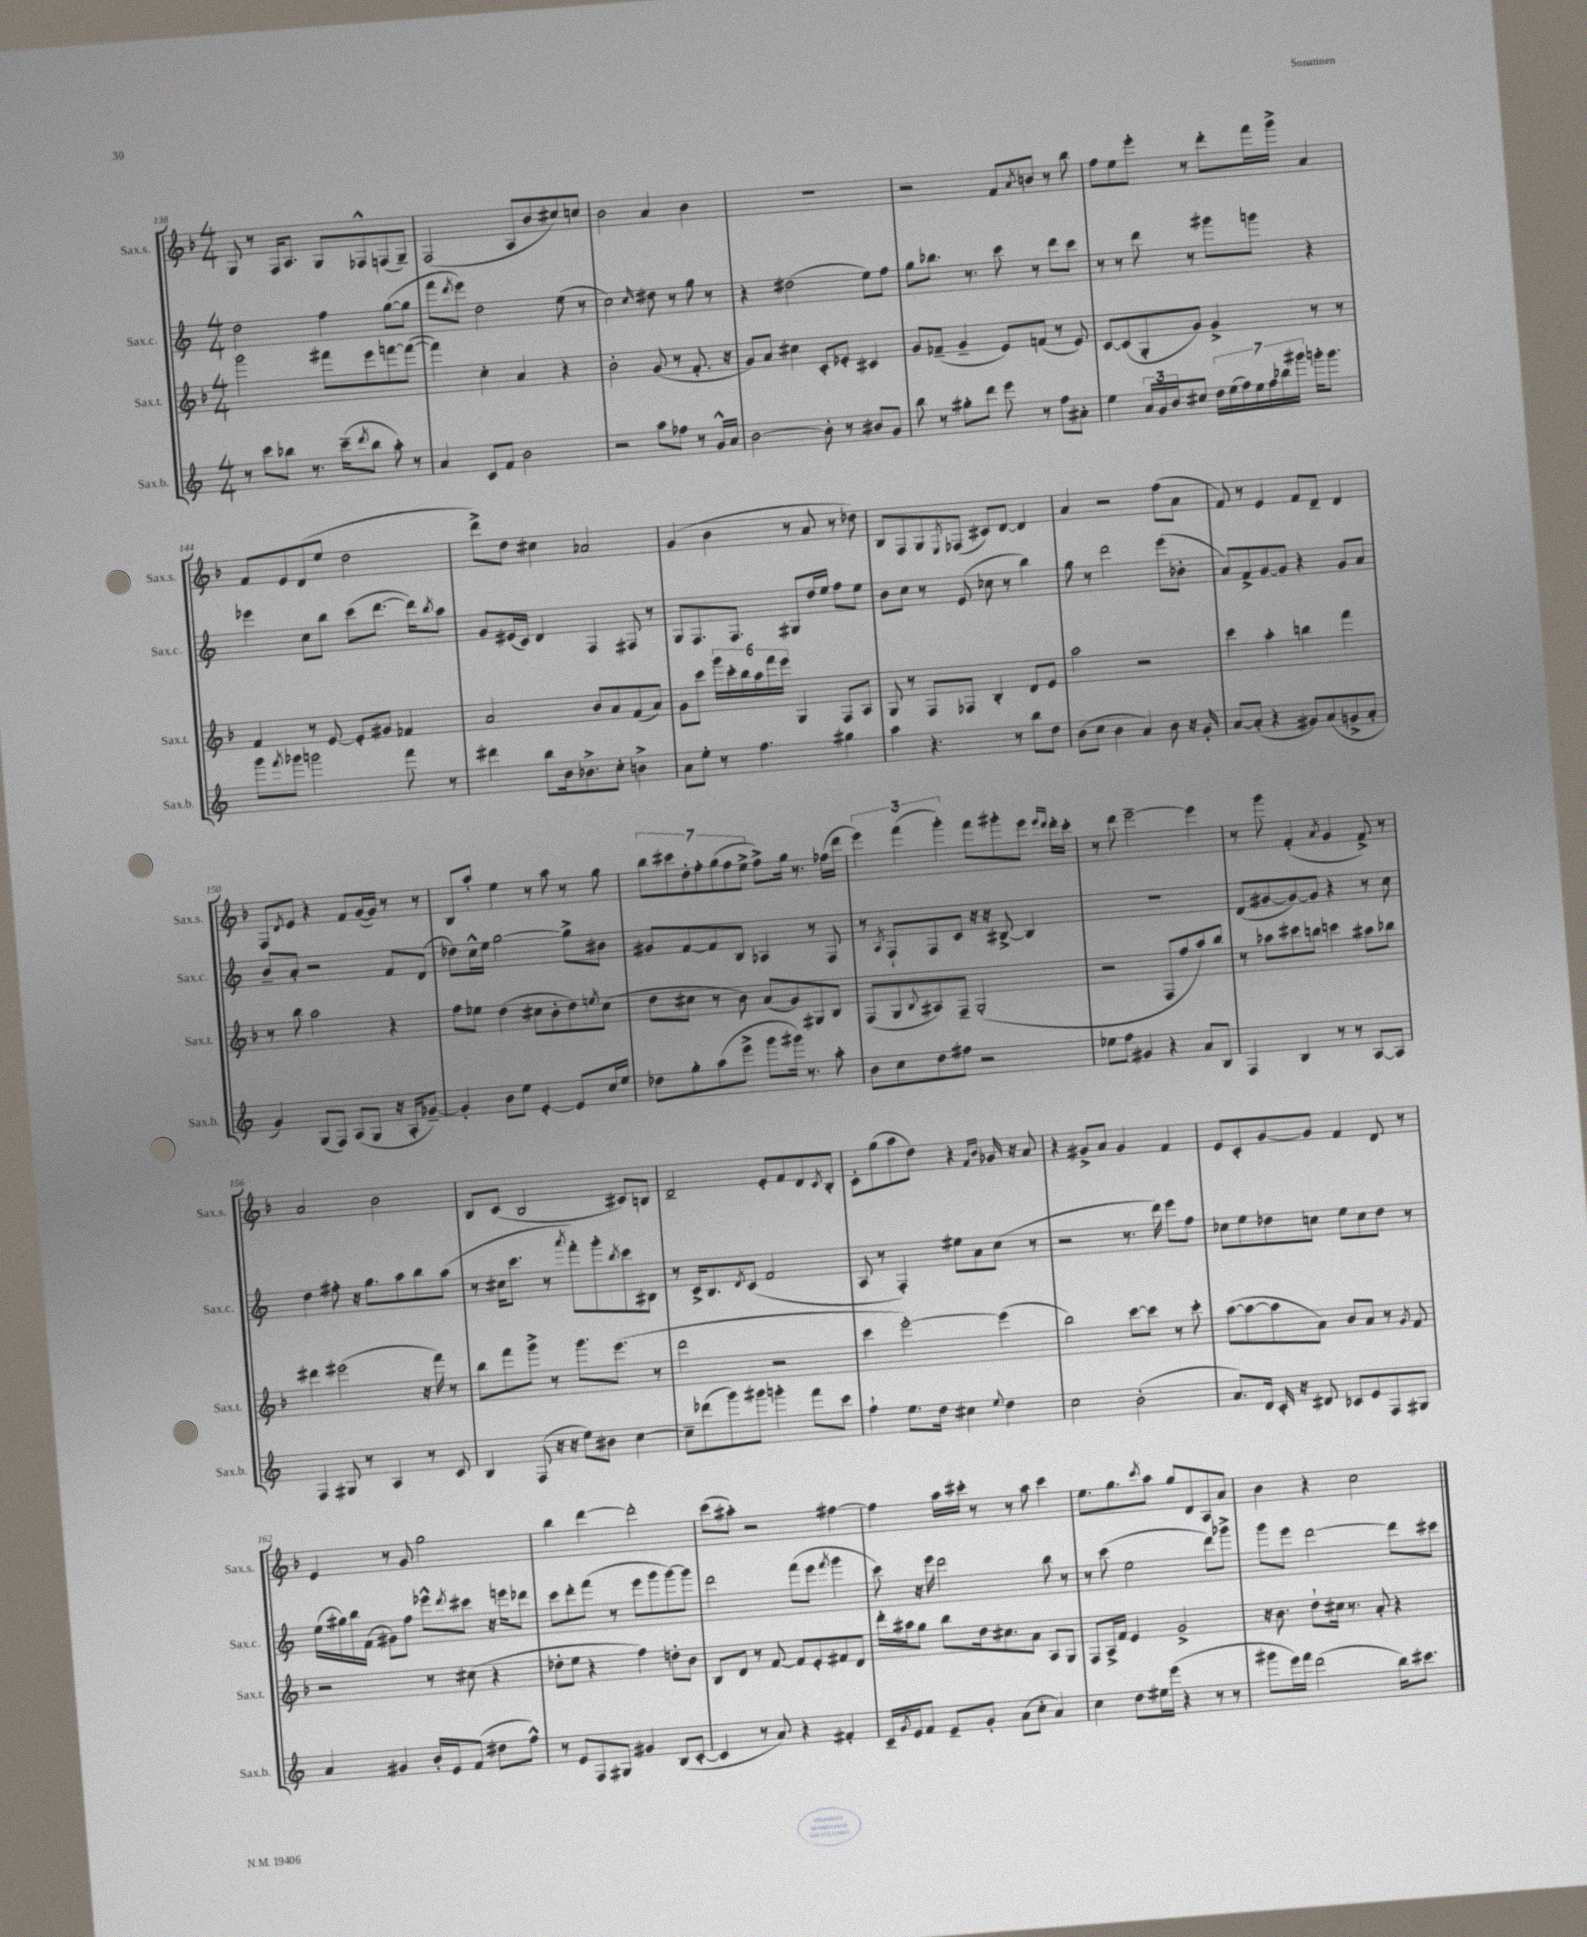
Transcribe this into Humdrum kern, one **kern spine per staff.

**kern	**kern	**kern	**kern
*staff4	*staff3	*staff2	*staff1
*clefG2	*clefG2	*clefG2	*clefG2
*k[]	*k[b-]	*k[]	*k[b-]
*M4/4	*M4/4	*M4/4	*M4/4
8r	2ggg	2dd	8G
8ccc	.	.	8r
8bb-	.	.	16F
.	.	.	8.A
8.r	.	.	.
.	8fff#	4ff	8G
(16ccc~	.	.	.
8qddd	.	.	.
8bb-	8eee	.	8F-^^
8aa')	[8fff	([8gg	(8F
8r	(8fff_	8gg]	8G~)
=	=	=	=
4a	4fff])	8fff	(2F
.	.	8qddd	.
.	.	8eee)	.
8c	4cc'	2dd	.
8f	.	.	.
2b	4a	.	8A
.	.	.	8b-
.	4r	(8ee	8cc#)
.	.	8r	8cc
=	=	=	=
2r	2b-'	2cc)	2b-
.	.	16qqcc	.
8aa	(8g	8dd#	4a
8ff-	8r	8r	.
8r	8.f'	8gg	4b-
16g^^	.	8r	.
16a	16r	.	.
=	=	=	=
[2b	8g)	4r	1r
.	8a	.	.
.	4cc#	(2dd#	.
8b']	8c'	.	.
8r	8e-'	.	.
8b#	4c#	8ee)	.
8g	.	8ff	.
=	=	=	=
8bb	8g	8gg	2r
8r	(8f-~	8.bb-	.
8gg#'	4g~	.	.
.	.	8.r	.
8ddd	.	.	.
8eee	8e)	8ccc	8f
.	.	.	8qa
8r	(8f	8r	8b
8ff	8r	8ddd	8r
8a#'	8e)	8ccc	8bb-
=	=	=	=
4ee	[8c	8r	8ff
.	(8c]	8r	8ee
24a	8G'	8ddd	8eee'
24g	.	.	.
24b	.	.	.
8cc#	8g)	8r	8r
28dd	4g^	8ggg#	8ddd'
(28ee	.	.	.
28ff)	.	.	.
28ee	.	.	.
.	.	8ggg	16fff
28ff	.	.	.
28bb-	.	.	.
.	.	.	16ggg^
28ggg#	.	.	.
16ggg'	8r	4r	4a
8.ggg	.	.	.
.	8r	.	.
=	=	=	=
8ggg	4f	4eee-	8f
8qfff	.	.	.
8ggg-	.	.	8e
2ggg	8r	8cc	(8d
.	[8e	8bb	8ee
.	8e']	(8ccc	2dd
.	8g#	[8.ddd	.
8fff	4f-	.	.
.	.	16ddd])	.
.	.	8qbb	.
8r	.	8aa	.
=	=	=	=
4ddd#	2a	8g	8ddd^)
.	.	(16e#	8dd
.	.	16c)	.
8bb	.	4d	4cc#
16b	.	.	.
8.b-^	.	.	.
.	8b-	4F	2a-
8cc'	8a	.	.
4b^	(8f	8F#	.
.	8a)	8r	.
=	=	=	=
8a	8g	8G	(4g
8ee'	8ccc	8.F	.
8r	24ggg	.	4b-
.	24ccc'	.	.
.	.	8.F	.
.	24bb-	.	.
4.ff	24aa	.	.
.	24fff	.	.
.	24eee	.	.
.	4G	8G#	8r
.	.	16dd	8a
.	.	16ee	.
4gg#	8F	8ff	8r
.	8A	8ee	8dd-)
=	=	=	=
4aa	8G	8b	8B-
.	8r	8cc	8F
4.r	8F	8r	8G
.	.	.	8qE
.	8F-	(8e	(8F-
.	4B-'	8cc-	8c#)
8r	.	8r	[8d
8bb	8d	4bb)	4d]
8dd	8e	.	.
=	=	=	=
(8b	2aa	8gg	4a
8cc	.	8r	.
4b	.	2ddd	2r
4a)	2r	.	.
8b	.	(8eee	(8ff
16r	.	8b-'	8a
16g'	.	.	.
=	=	=	=
[8a	4ccc	8a)	8f)
(8a']	.	8f^	8r
4r	4aa'	[8g	4e
.	.	8g]	.
8g#)	4bb	4r	8f
(8a	.	.	8d~
8g^	4fff	8g	4d
8a'	.	8a	.
=	=	=	=
4g)	8r	8b~	8F
.	.	.	8qd
.	8bb-	8a'	8e
(8G	2aa	2r	4r
8F)	.	.	.
(8A	.	.	8f
8G	.	.	([16g
.	.	.	16g])
16r	4r	8f	8r
16A'	.	.	.
[8g-~)	.	(8d	8r
=	=	=	=
4g-']	8ff	8dd-)	8B-
.	8ee-	16cc^^	8aa'
.	.	16ee	.
8b	(4dd	[2gg	4ee
8ee	.	.	.
[4e'	8cc#	.	8r
.	8b-'	.	8aa
8e]	8dd)	8gg^]	8r
.	8qee	.	.
16cc	(8cc#	8b#	8gg
16ee	.	.	.
=	=	=	=
8dd-	8dd	8g#	14bb-
.	.	.	14ccc#
8gg'	8cc#	[8f	.
.	.	.	14dd'
.	.	.	14ff'
(8aa	8r	8f]	.
.	.	.	(14gg
.	.	.	14ff
8eee^	8b-)	8B	.
.	.	.	14ee^
8ggg	(8a	4A-	8ff^)
16ggg#)	8g)	.	16gg
8.r	.	.	8.r
.	8G#	8r	.
8aa'	8B-	8F	(16ff-
.	.	.	16ddd
=	=	=	=
8b	(8F	8r	6eee)
.	.	8qA	.
8cc	8G	8F`	.
.	.	.	(6fff
.	8qqB-	.	.
8dd	8A#)	8F	.
.	.	.	6ggg')
8ff#	8F~	8c	.
2r	(2G'	16r	8fff
.	.	16r	.
.	.	[8B#^	8ggg#'
.	.	4B#]	8eee
.	.	.	16qqeee
.	.	.	16qqddd
.	.	.	16ddd'
.	.	.	16ccc'
=	=	=	=
8ee-	2r	1r	8r
8ff	.	.	8ddd
4g#	.	.	[2eee~
4r	8F	.	.
.	8ff	.	.
8a	8aa)	.	4eee]
8B	8bb-	.	.
=	=	=	=
4F	8r	(8d	8r
.	8aa-	[8g#	8ggg
4B	8ccc#	8g#_)	(4f'
.	8bb	8g#]	.
.	.	.	8qa
8r	4ccc	4r	4g
8r	.	.	.
[8A	8aa#	8r	8f^)
8A]	8bb-	8cc	8r
=	=	=	=
4F	4ddd#	4dd	2a
8G#	(2eee#	8ff#'	.
8r	.	16r	.
.	.	8.gg	.
4A	.	.	2b-
.	.	8aa	.
8r	16r	8bb	.
.	16fff)	.	.
8c	8r	(8aa	.
=	=	=	=
4B	8bb-	8r	8B-
.	8fff	16cc#	(8c
.	.	8.ccc	.
(8F	8ggg^	.	2B-
16r	8r	8r	.
16r	.	.	.
.	.	8qaaa	.
8ee)	8.ggg	8fff')	.
8b#	.	8ggg'	.
.	(8.eee	.	.
.	.	8qbb	.
[4cc	.	8ccc	8c#)
.	8r	8B#	8B
=	=	=	=
8cc~]	2ddd	8r	2d~
(8ddd-	.	16c^	.
.	.	8.B	.
8ggg)	.	.	.
.	.	8qd	.
8ggg#	.	(8c	.
4ggg'	2r	2f	8e'
.	.	.	8f
8fff	.	.	8d
.	.	.	8qc
8ccc	.	.	8B-'
=	=	=	=
4ff`	4ccc	8A	8c'
.	.	8r	(8gg
8.ee	[2eee')	4F')	8aa
.	.	.	8dd)
16dd	.	.	.
4cc#	.	8ee#	4r
.	.	8a	.
.	.	.	16qqf
8qqee	.	.	16qqb-
4dd	(4eee]	(8cc	16g-
.	.	.	16r
.	.	8r	8a
=	=	=	=
2cc	2bb-)	2r	4r
.	.	.	8g#^
.	.	.	8a
(2b'	[8ccc	8.r	4g#
.	8ccc]	.	.
.	.	16ddd)	.
.	8r	8eee	4f
.	8ccc'	8ff	.
=	=	=	=
8.a)	([8aa	8cc-	8e
.	8aa_	8ee	8c'
16d	.	.	.
16c'	8aa]	8dd-	[8g
16r	.	.	.
8d#	8a)	8cc	8g]
8c-	8b-	8ee	4f
8e	8a	8cc	.
8F	8r	8dd-	8d
.	8qg	.	.
8G#	8f	8r	8r
=	=	=	=
4a	2r	(16ee	4e
.	.	16gg#)	.
.	.	16bb	.
.	.	(16f	.
4g#	.	8g#)	8r
.	.	8ff	8g
16b'	8r	8eee-^^	2gg
16e	.	.	.
.	.	8qddd	.
(8f	(8cc#	8ccc#	.
8dd#	4r	16r	.
.	.	16eee	.
8ff^^)	.	8ddd-	.
=	=	=	=
8r	8dd-'	8ccc	4bb-
8e	8ee	8ddd'	.
8F	4r	(8fff	[4ddd
8G#	.	8r	.
4g#	4ff)	8eee	2ddd']
.	.	8ggg	.
(8B	8dd'	[8ggg)	.
[8c'	8b-	8ggg]	.
=	=	=	=
4c]	8B-	2ddd	(8ccc
.	8d	.	8aa#')
8r	8r	.	2r
8a)	[8f	.	.
4r	8f]	(8fff	.
.	8e'	8eee	.
.	.	8qfff	.
4f#'	8f#	4ggg	[4ff#
.	8d	.	.
=	=	=	=
16c~	16ddd'	8ccc)	4ff#]
8qg	.	.	.
16e	16aa#	.	.
8f	8gg	16r	.
.	.	16eee	.
8e~	8bb-	2ddd	16aa
.	.	.	16ccc#'
8g'	16dd	.	8r
.	8.cc#	.	.
(8a	.	.	8r
8cc'	8a	.	8aa
4a)	8A	8bb	4ccc#
.	8G	8r	.
=	=	=	=
4cc	8F	8r	8.ee
.	16A^	(8ccc	.
.	16f	.	8.gg
8dd	4e	2ee	.
.	.	.	8qccc
16ee#	.	.	8aa
(16eee	.	.	.
4r	2g^	.	8gg
.	.	.	8d
8r	.	8ddd)	8A
8r	.	8ggg-^	8a
=	=	=	=
8ggg#	16r	8ggg	4b-
.	8.b-	.	.
16eee)	.	8eee	.
16fff	.	.	.
(2ddd	8dd`	[2ddd	4r
.	16cc#	.	.
.	8.r	.	.
.	.	.	2cc
.	8a'	.	.
16bb)	4r	8ddd]	.
8.ccc#	.	.	.
.	.	8ccc#	.
==	==	==	==
*-	*-	*-	*-
